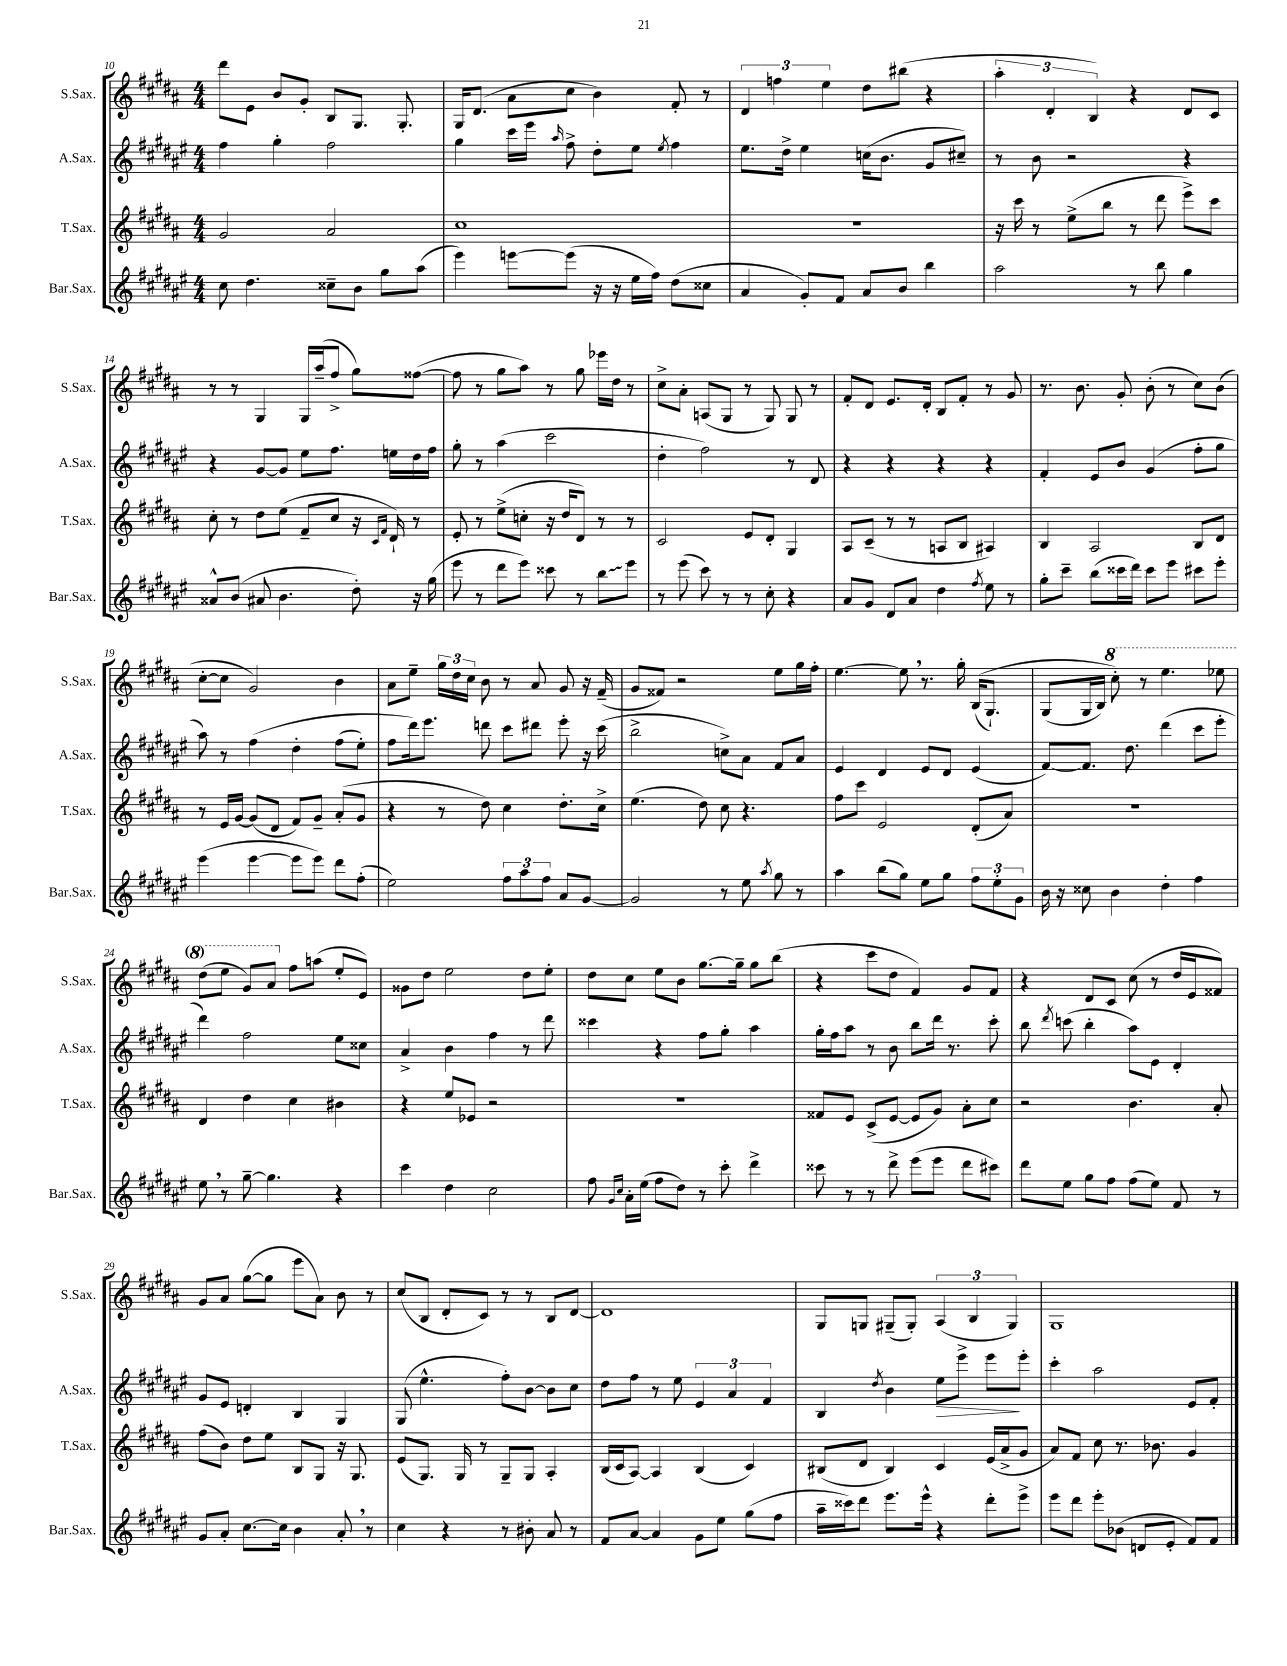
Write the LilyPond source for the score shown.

<<
\new StaffGroup <<
\new Staff = "s0" \with { instrumentName = "S.Sax." shortInstrumentName = "S.Sax." } {
    \clef treble \key b \major \numericTimeSignature \time 4/4
    \autoBeamOff dis'''8[ e'8] b'8[ gis'8]-. b8[ gis8.] gis8.-. |
    gis16[ dis'8.]( ais'8[ cis''8] b'4) fis'8-. r8 |
    \tuplet 3/2 { dis'4 f''4 e''4 } dis''8[ bis''8]( r4 |
    \tuplet 3/2 { ais''4-. dis'4-. b4) } r4 dis'8[ cis'8] |
    r8 r8 gis4 gis16[ ais''16--( fis''8]-> gis''8[) fisis''8]~( |
    fisis''8 r8 gis''8[ ais''8]) r8 gis''8 ees'''16[ dis''16] r8 |
    cis''8[-> ais'8]-. a8[( gis8] r8 gis8) gis8 r8 |
    fis'8[-. dis'8] e'8.[ dis'16]-. b8[ fis'8]-. r8 gis'8 |
    r8. b'8. gis'8-. b'8-.( r8 cis''8[) b'8]( |
    cis''8[~-. cis''8] gis'2) b'4 |
    ais'8[ e''8]-- \tuplet 3/2 { gis''16[ dis''16 cis''16] } b'8 r8 ais'8 gis'8 r16 fis'16--( |
    gis'8[ fisis'8]) r2 e''8[ gis''16 fis''16]-. |
    e''4.~ e''8 \breathe r8. gis''16-. b16[(\( gis8.]-!) |
    gis8[( gis16 b16]) \ottava #1 cis'''8-.\) r8 e'''4. ees'''8 |
    dis'''8[( e'''8] gis''8[) ais''8] \ottava #0 fis''8[ a''8]( e''8[-. e'8]) |
    gisis'8[ dis''8] e''2 dis''8[ e''8]-. |
    dis''8[ cis''8] e''8[ b'8] gis''8.[~ gis''16]-- gis''8[ b''8]( |
    r4 cis'''8[ dis''8] fis'4) gis'8[ fis'8] |
    r4 dis'8[ cis'8] cis''8( r8 dis''16[ e'16 fisis'8]) |
    gis'8[ ais'8] gis''8[~( gis''8] e'''8[ ais'8]) b'8 r8 |
    cis''8[( b8] dis'8[-. cis'8]) r8 r8 b8[ dis'8]~ |
    dis'1 |
    gis8[ g8] gis8[--( gis8]-.) \tuplet 3/2 { ais4( b4 gis4) } |
    gis1 \bar "|." |
}
\new Staff = "s1" \with { instrumentName = "A.Sax." shortInstrumentName = "A.Sax." } {
    \clef treble \key fis \major \numericTimeSignature \time 4/4
    \autoBeamOff fis''4 gis''4-. fis''2 |
    gis''4 cis'''16[ eis'''16] \grace { ais''16 } fis''8-> dis''8[-. eis''8] \acciaccatura { eis''8 } fis''4 |
    eis''8.[ dis''16]-> eis''4 c''16[( b'8.] gis'8[ cis''8]--) |
    r8 b'8 r2 r4 |
    r4 gis'8[~ gis'8] eis''8[ fis''8.] e''16[ dis''16 fis''16] |
    gis''8-. r8 ais''4( cis'''2 |
    dis''4-. fis''2) r8 dis'8 |
    r4 r4 r4 r4 |
    fis'4-. eis'8[ b'8] gis'4( fis''8[-. gis''8] |
    ais''8) r8 fis''4\( dis''4-. fis''8[( eis''8]-.) |
    fis''8[ dis'''16\) eis'''8.] d'''8 cis'''8[ dis'''8] eis'''8-. r16 cis'''16( |
    b''2-> c''8[->) ais'8] fis'8[ ais'8] |
    eis'4 dis'4 eis'8[ dis'8] eis'4( |
    fis'8[~) fis'8.] dis''8. dis'''4( cis'''8[ eis'''8]-. |
    dis'''4) fis''2 eis''8[ cisis''8] |
    ais'4-> b'4 fis''4 r8 dis'''8 |
    cisis'''4 r4 fis''8[ gis''8]-. ais''4 |
    gis''16[-. fis''16 ais''8] r8 b'8 b''8[ dis'''16] r8. cis'''8-. |
    b''8 \acciaccatura { dis'''8 } c'''8( b''4-. ais''8[) eis'8] dis'4-. |
    gis'8[ eis'8] d'4-. b4 gis4 |
    gis8( eis''4.-^ fis''8[-.) b'8]~ b'8[ cis''8] |
    dis''8[ fis''8] r8 eis''8 \tuplet 3/2 { eis'4 ais'4 fis'4 } |
    b4 \acciaccatura { dis''8 } b'4 eis''8[\> eis'''8]-> eis'''8[\! eis'''8]-. |
    cis'''4-. ais''2 eis'8[ fis'8]-. \bar "|." |
}
\new Staff = "s2" \with { instrumentName = "T.Sax." shortInstrumentName = "T.Sax." } {
    \clef treble \key b \major \numericTimeSignature \time 4/4
    \autoBeamOff gis'2 ais'2 |
    cis''1 |
    R1 |
    r16 cis'''16 r8 e''8[->( b''8] r8 dis'''8 e'''8[->) cis'''8] |
    cis''8-. r8 dis''8[ e''8]( fis'8[-- cis''8] r16 \grace { cis'16[ fis'16] } dis'16-!) r8 |
    e'8-. r8 e''8[->( c''8]-. r16 dis''16[ dis'8]) r8 r8 |
    cis'2 e'8[ dis'8]-. gis4 |
    ais8[ cis'8]--( r8 r8 a8[ b8] ais4) |
    b4 ais2 b8[ dis'8] |
    r8 e'16[ gis'16]~ gis'8[( dis'8] fis'8[) gis'8]-- ais'8[-.( gis'8] |
    r4 r8 dis''8) cis''4 dis''8.[-. cis''16]-> |
    e''4.( dis''8) cis''8 r4. |
    fis''8[ cis'''8] e'2 dis'8[-.( ais'8]) |
    R1 |
    dis'4 dis''4 cis''4 bis'4 |
    r4 e''8[ ees'8] r2 |
    r1 |
    fisis'8[ e'8] cis'8[->( e'8]~ e'8[ gis'8]) ais'8[-. cis''8] |
    r2 b'4. ais'8-. |
    fis''8[( b'8]) dis''8[ e''8] b8[ gis8] r16 gis8. |
    e'8[( gis8.]) gis16 r8 gis8[-- gis8] ais4-. |
    b16[( cis'16 ais8]~) ais4 b4( cis'4) |
    bis8[( dis'8] bis4) cis'4 e'16[( ais'16-> gis'8] |
    ais'8[) fis'8] cis''8 r8. bes'8. gis'4 \bar "|." |
}
\new Staff = "s3" \with { instrumentName = "Bar.Sax." shortInstrumentName = "Bar.Sax." } {
    \clef treble \key fis \major \numericTimeSignature \time 4/4
    \autoBeamOff cis''8 dis''4. cisis''8[-- b'8] gis''8[ ais''8]( |
    eis'''4) e'''8[~ e'''8]( r16 r16 eis''16[ fis''16]) dis''8[( cisis''8] |
    ais'4 gis'8[-.) fis'8] ais'8[ b'8] b''4 |
    ais''2 r8 b''8 gis''4 |
    aisis'8[-^ b'8]( ais'8 b'4. dis''8-.) r16 gis''16( |
    eis'''8 r8 dis'''8[ eis'''8]) cisis'''8 r8 \once \override Glissando.style = #'zigzag b''8[\glissando eis'''8] |
    r8 eis'''8( cis'''8) r8 r8 cis''8-. r4 |
    ais'8[ gis'8] dis'8[ ais'8] dis''4 \acciaccatura { fis''8 } eis''8 r8 |
    gis''8[-. cis'''8]-- b''8[( cisis'''16 dis'''16]) cisis'''8[ eis'''8] cis'''8[ eis'''8]-. |
    eis'''4( eis'''4~ eis'''8[ eis'''8]) dis'''8[ fis''8]-.( |
    eis''2) \tuplet 3/2 { fis''8[ ais''8 fis''8] } ais'8[ gis'8]~ |
    gis'2 r8 eis''8 \acciaccatura { ais''8 } gis''8 r8 |
    ais''4 b''8[( gis''8]) eis''8[ gis''8] \tuplet 3/2 { fis''8[ eis''8-. gis'8] } |
    b'16 r16 cisis''8 b'4 dis''4-. fis''4 |
    eis''8 \breathe r8 gis''8~-- gis''4. r4 |
    cis'''4 dis''4 cis''2 |
    fis''8 \grace { gis'16[ cis''16] } ais'16[-. eis''16]( fis''8[ dis''8]) r8 cis'''8-. dis'''4-> |
    cisis'''8 r8 r8 dis'''8-> eis'''8[( eis'''8] dis'''8[ cis'''8]) |
    dis'''8[ eis''8] gis''8[ fis''8] fis''8[( eis''8]) fis'8 r8 |
    gis'8[ ais'8]-. cis''8.[~ cis''16] b'4 ais'8-. \breathe r8 |
    cis''4 r4 r8 bis'8-. ais'8 r8 |
    fis'8[ ais'8]~ ais'4 gis'8[ eis''8] gis''8[( fis''8] |
    ais''16[-- cisis'''16) dis'''8] eis'''8.[ eis'''16]-^ r4 dis'''8[-. eis'''8]-> |
    eis'''8[ dis'''8] eis'''8[-. bes'8]( d'8[ eis'8]-. fis'8[) fis'8] \bar "|." |
}
>>
>>
\layout { \context { \Score currentBarNumber = #10 } }
